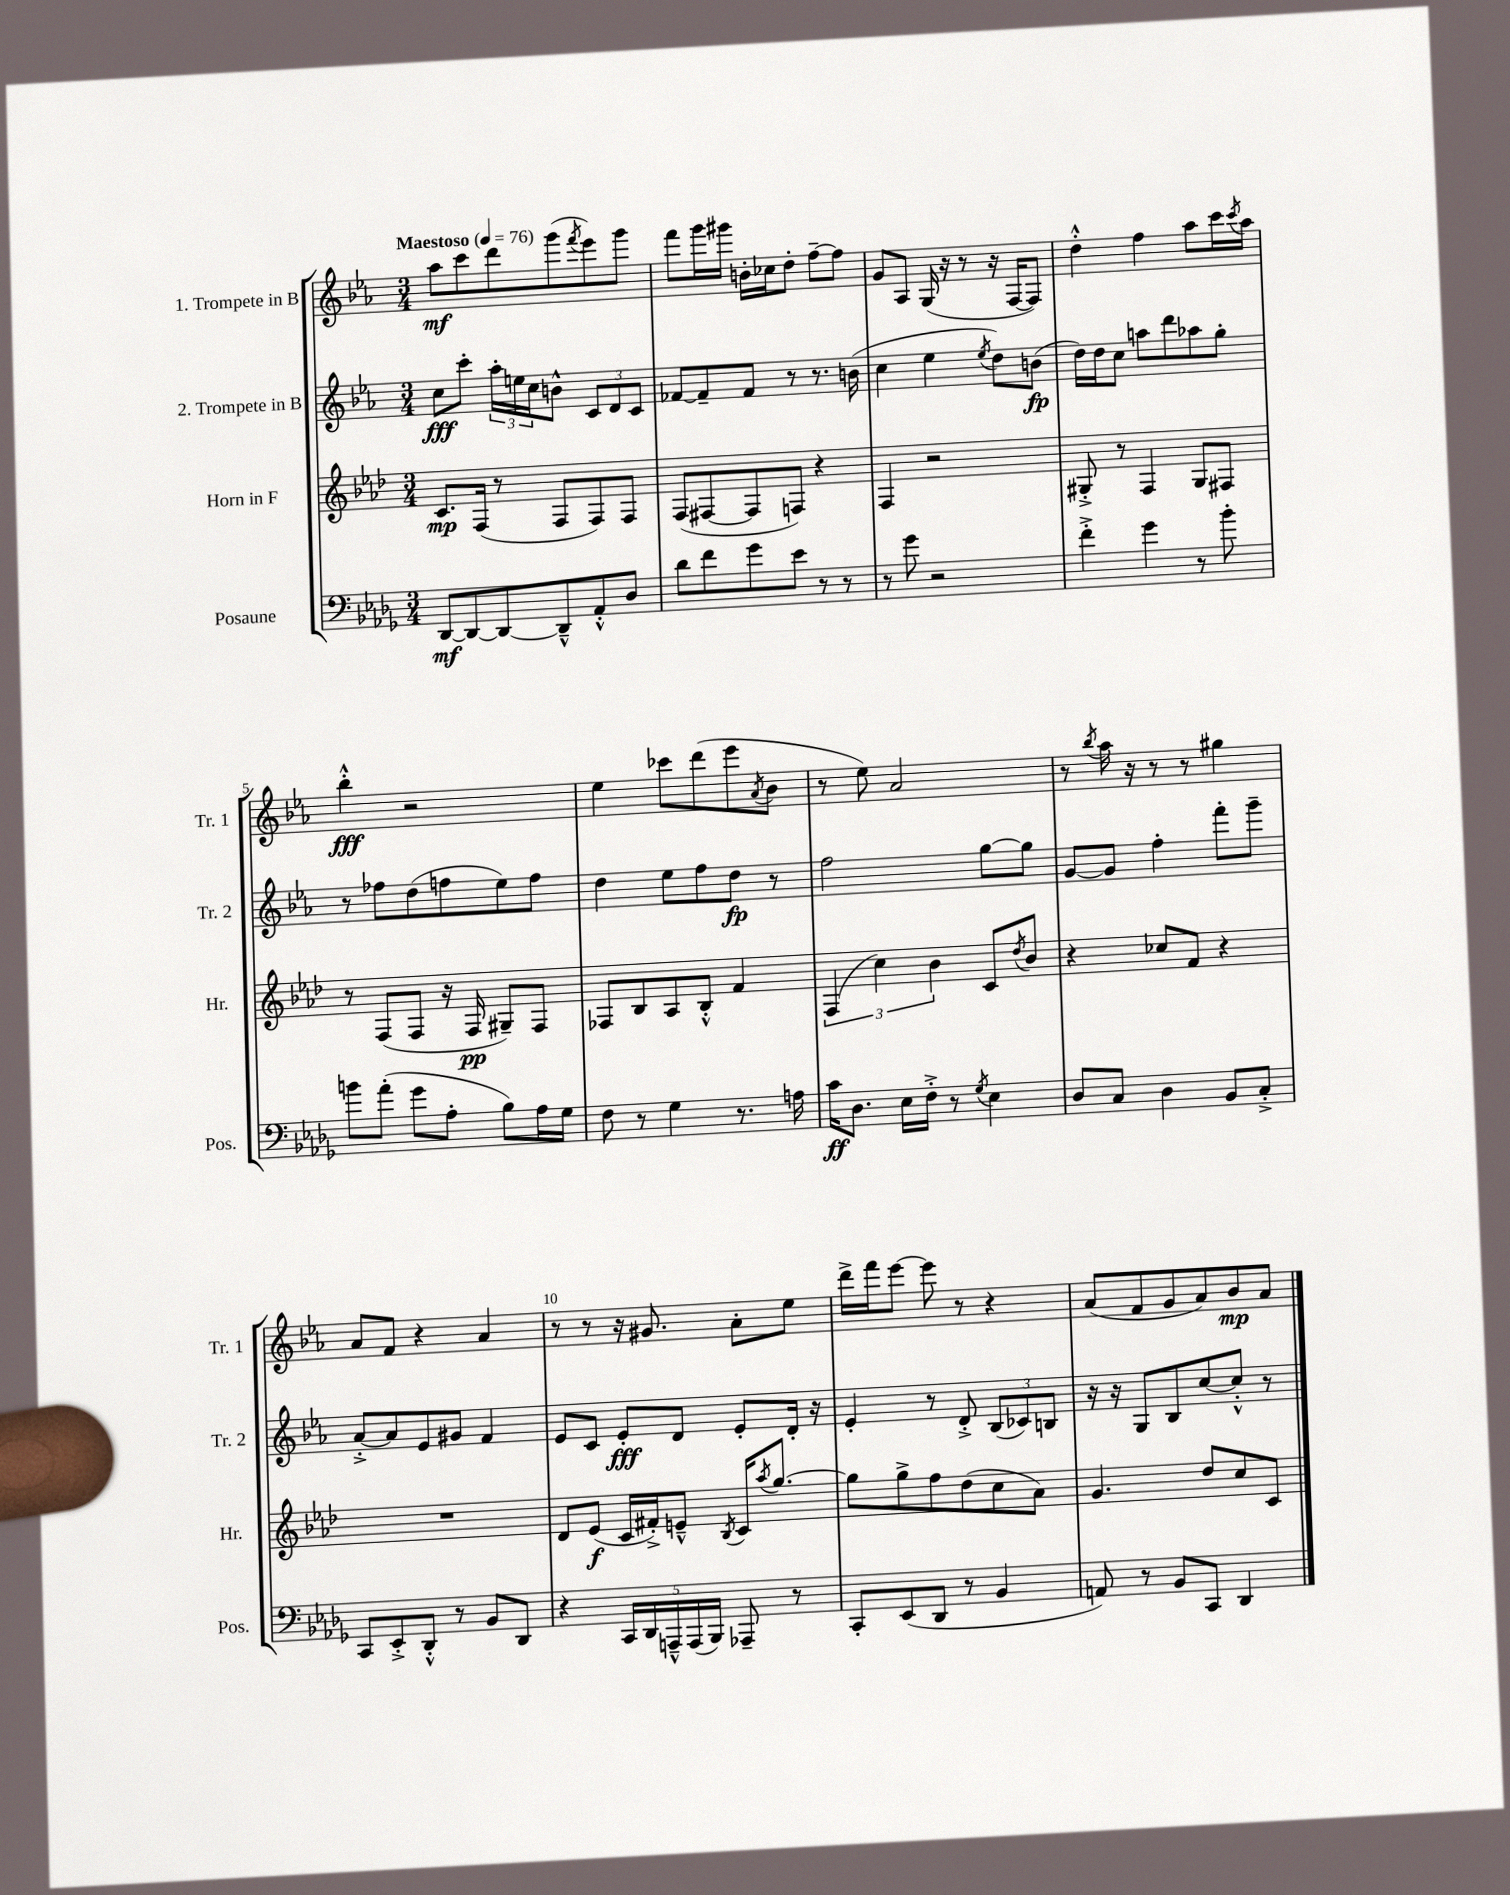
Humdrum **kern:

**kern	**kern	**kern	**kern
*staff4	*staff3	*staff2	*staff1
*clefF4	*clefG2	*clefG2	*clefG2
*k[b-e-a-d-g-]	*k[b-e-a-d-]	*k[b-e-a-]	*k[b-e-a-]
*M3/4	*M3/4	*M3/4	*M3/4
*MM76	*MM76	*MM76	*MM76
[8DD-/L	8.c/L	8cc\L	8aa-\L
8DD-/_	.	8ccc'\J	8ccc\
.	(16F/Jk	.	.
8DD-/_	8r	24aa-'\LL	8ddd\
.	.	24ee\	.
.	.	24cc\J	.
8DD-~^^/]	8F/L	8b^^\J	(8ggg\
.	.	.	8qfff/
8AA-'^^/	8F/)	12c/L	8eee-\)
.	.	12d/	.
8D-/J	8F/J	.	8ggg\J
.	.	12c/J	.
=	=	=	=
8d-\L	(8F/L	[8f-/L	8fff\L
8f\	[8F#/	8f-~/]	16ggg\L
.	.	.	16ggg#\JJ
8g-\	8F#/]	8f-/J	16b'\LL
.	.	.	16cc-\J
8e-\J	8F/J)	8r	8dd'\J
8r	4r	8.r	[8ff~\L
8r	.	.	8ff\]J
.	.	(16b\	.
=	=	=	=
8r	4F/	4cc\	8g/L
8g-\	.	.	8A-/J
2r	2r	4ee-\	(16G/
.	.	.	16r
.	.	.	8r
.	.	8qee-/	.
.	.	8dd\L)	16r
.	.	.	[16F/LK
.	.	(8b\J	8F/]J)
=	=	=	=
4f'^\	8G#'^/	16dd\LL)	4dd'^^\
.	.	16dd\J	.
.	8r	8cc\J	.
4g-\	4F/	8aa\L	4ff\
.	.	8ddd\	.
8r	8G#/L	8aa-\	8aa-\L
8b-'\	8F#/J	8gg'\J	16ccc\L
.	.	.	8qccc/
.	.	.	16aa-\JJ
=	=	=	=
8b\L	8r	8r	4bb-'^^\
(8a-'\J	(8F/L	8ff-\L	.
8g-\L	8F/J	(8dd\	2r
8A-'\J	16r	8ff\	.
.	16F/	.	.
8B-\L)	8G#~/L)	8ee-\)	.
16A-\L	8F/J	8ff\J	.
16G-\JJ	.	.	.
=	=	=	=
8F\	8F-/L	4dd\	4ee-\
8r	8B-/	.	.
4G-\	8A-/	8ee-\L	8ccc-\L
.	8B-'^^/J	8ff\	(8ddd\
8.r	4f/	8dd\J	8eee-\
.	.	.	8qa-/
.	.	8r	8b-\J
16A\	.	.	.
=	=	=	=
16c\LK	(6F/	2ff\	8r
8.D-\J	.	.	.
.	.	.	8ee-\)
.	6cc\)	.	.
16E-\LL	.	.	2a-/
16F'^\JJ	.	.	.
.	6b-\	.	.
8r	.	.	.
8qG-/	.	.	.
4E-\	8c/L	[8gg\L	.
.	8qdd-/	.	.
.	8b-/J	8gg\]J	.
=	=	=	=
8D-/L	4r	[8g/L	8r
.	.	.	8qbb-/
8C/J	.	8g/]J	16aa-\
.	.	.	16r
4D-\	8cc-/L	4ff'\	8r
.	8f/J	.	8r
8BB-/L	4r	8fff'\L	4gg#\
8C'^/J	.	8ggg~\J	.
=	=	=	=
8CC/L	2.r	[8a-'^/L	8a-/L
8EE-'^/	.	8a-/]	8f/J
8DD-'^^/J	.	8e-/	4r
8r	.	8g#/J	.
8BB-/L	.	4f/	4a-/
8DD-/J	.	.	.
=	=	=	=
4r	8d-/L	8e-/L	8r
.	(8e-/J	8c/J	8r
20CC/LL	16c/LL	8e-'/L	16r
20DD-/	.	.	.
.	16f#'^/J)	.	8.g#/
20AAA~^^/	.	.	.
.	8e~^^/J	8d/J	.
(20AAA/	.	.	.
20BBB-/JJ)	.	.	.
.	8qB-/	.	.
8AAA-~/	16c/LK	8e-'/L	8a-'\L
.	8qaa-/	.	.
.	[8.gg/J	.	.
8r	.	16d'/Jk	8ee-\J
.	.	16r	.
=	=	=	=
8CC'/L	8gg\]L	4e-'/	16ddd^\LL
.	.	.	16fff\J
(8EE-/	8gg^\	.	[8eee-\J
8DD-/J	8ff\	8r	8eee-\]
8r	(8dd-\	8d'^/	8r
4BB-/	8cc\	(12B-/L	4r
.	.	12c-/)	.
.	8a-\J)	.	.
.	.	12B/J	.
=	=	=	=
8AA/)	4.g/	16r	(8a-/L
.	.	16r	.
8r	.	8G/L	8f/
8BB-/L	.	8B-/	8g/
8CC/J	8dd-/L	[8cc/	8a-/)
4DD-/	8cc/	8cc'^^/]J	8b-/
.	8c/J	8r	8a-/J
==	==	==	==
*-	*-	*-	*-
